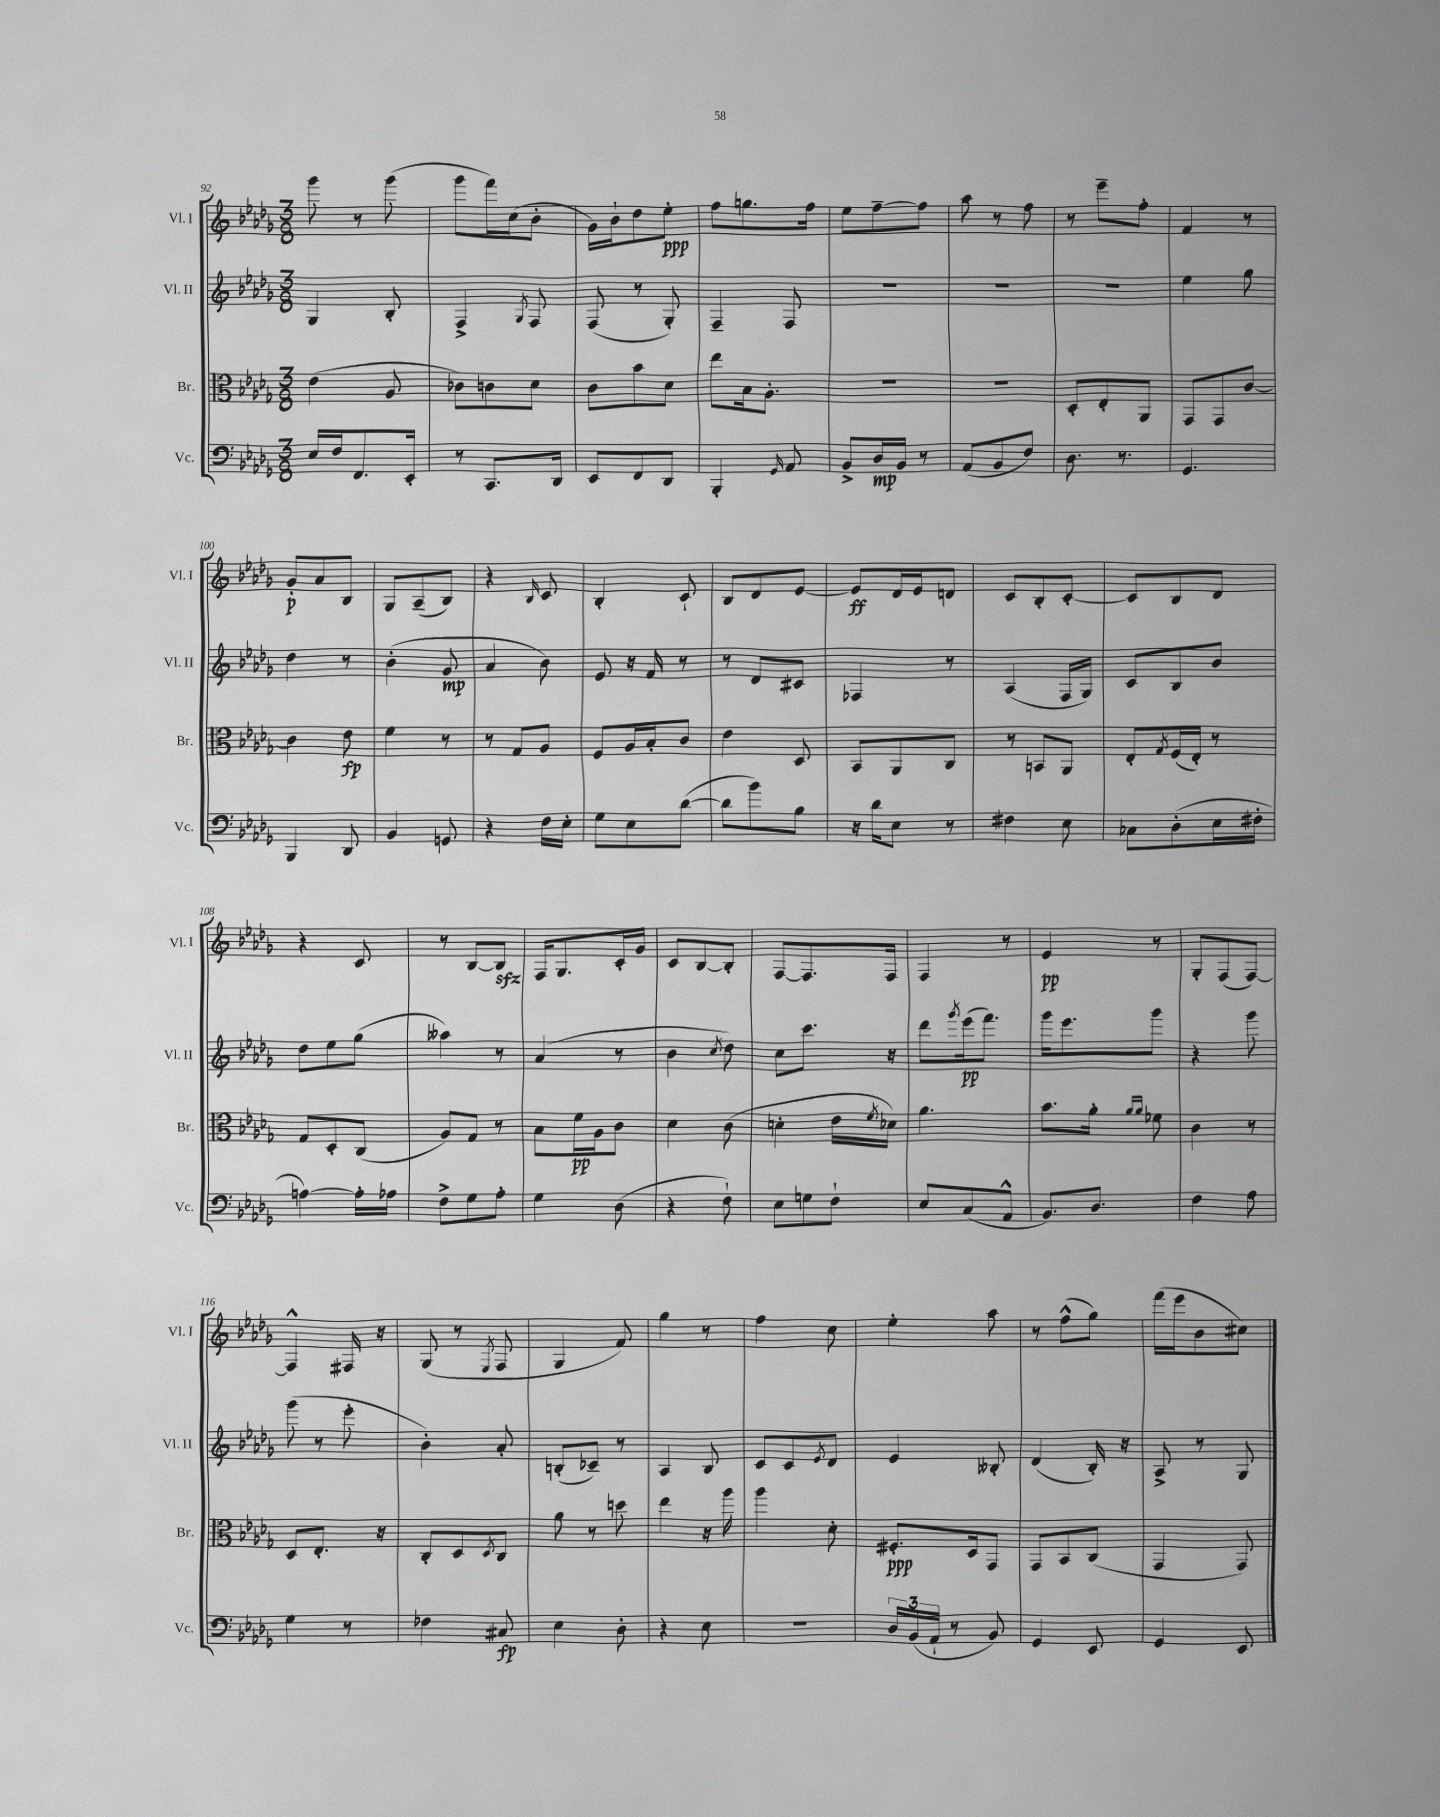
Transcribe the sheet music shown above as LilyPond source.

<<
\new StaffGroup <<
\new Staff = "s0" \with { instrumentName = "Vl. I" shortInstrumentName = "Vl. I" } {
    \clef treble \key des \major \numericTimeSignature \time 3/8
    ges'''8 r8 ges'''8( |
    ges'''8 f'''16) c''16( bes'8-. |
    ges'16) bes'16-! des''8 ees''8-.\ppp |
    f''8 g''8. f''16 |
    ees''8 f''8~-- f''8 |
    aes''8 r8 f''8 |
    r8 ees'''8-- f''8-. |
    f'4 r8 |
    ges'8-.\p aes'8 bes8 |
    ges8 aes8--( bes8) |
    r4 \grace { bes16 } c'8 |
    bes4-. c'8-! |
    bes8 des'8 ees'8~ |
    ees'8\ff des'16 ees'16 d'8 |
    c'8 bes8-. c'8~-. |
    c'8 bes8 des'8 |
    r4 c'8 |
    r8 bes8~ bes8\sfz |
    f16 ges8. c'16-. ges'16 |
    c'8 bes8~ bes8-. |
    f8~ f8. f16 |
    f4 r8 |
    ees'4\pp r8 |
    ges8-. f8( f8~) |
    f4-^ fis16 r16 |
    ges8( r8 \acciaccatura { ees8 } f8 |
    ges4 f'8) |
    ges''4 r8 |
    f''4 c''8 |
    ees''4-. aes''8 |
    r8 f''8-^( ges''8) |
    f'''16( ees'''16 bes'8 cis''8) \bar "|." |
}
\new Staff = "s1" \with { instrumentName = "Vl. II" shortInstrumentName = "Vl. II" } {
    \clef treble \key des \major \numericTimeSignature \time 3/8
    ges4 bes8-. |
    f4-> \acciaccatura { ges8 } f8 |
    f8( r8 ges8-.) |
    f4-- f8 |
    R4. |
    R4. |
    R4. |
    ees''4 ges''8 |
    des''4 r8 |
    bes'4-.( ges'8\mp |
    aes'4 bes'8) |
    ees'8 r16 f'16 r8 |
    r8 des'8 cis'8 |
    fes4 r8 |
    aes4( f16 ges16) |
    c'8 bes8 bes'8 |
    des''8 ees''8 ges''8( |
    aeses''4) r8 |
    aes'4( r8 |
    bes'4 \acciaccatura { c''8 } des''8) |
    c''8 c'''8. r16 |
    des'''8 \acciaccatura { ges'''8 } ees'''16\pp( f'''8.) |
    ges'''16 ees'''8. ges'''8 |
    r4 ges'''8 |
    ges'''8( r8 ees'''8-. |
    bes'4-.) aes'8-. |
    b8-.( ces'8--) r8 |
    aes4 bes8 |
    c'8 c'8 \acciaccatura { ees'8 } des'8 |
    ees'4 beses8-. |
    des'4( bes16-.) r16 |
    aes8-> r8 ges8 \bar "|." |
}
\new Staff = "s2" \with { instrumentName = "Br." shortInstrumentName = "Br." } {
    \clef alto \key des \major \numericTimeSignature \time 3/8
    ees'4( aes8 |
    ces'8) c'8 des'8 |
    c'8 bes'8 des'8 |
    ees''8 bes16 aes8.-. |
    R4. |
    R4. |
    des8-. ees8-. aes,8 |
    ges,8 ges,8 c'8~ |
    c'4 ees'8\fp |
    f'4 r8 |
    r8 ges8 aes8 |
    f8 aes16 bes16-. c'8 |
    ees'4 des8 |
    bes,8 aes,8 c8 |
    r8 b,8 aes,8 |
    ees8-. \acciaccatura { ges8 } f16( ees16-.) r8 |
    ges8 des8-. c8( |
    aes8) ges8 r8 |
    bes8 f'16\pp aes16 c'8 |
    des'4 c'8( |
    d'4-. ees'16 \acciaccatura { f'8 } des'16) |
    aes'4. |
    bes'8. aes'16-. \grace { aes'16 aes'16 } fes'8 |
    c'4 r8 |
    des8 ees8.-. r16 |
    c8-. des8 \acciaccatura { des8 } c8 |
    aes'8 r8 d''8 |
    ees''4 r16 aes''16 |
    aes''4 des'8-. |
    fis8.-.\ppp des16 ges,8 |
    ges,8 bes,8 c8( |
    ges,4 ges,8) \bar "|." |
}
\new Staff = "s3" \with { instrumentName = "Vc." shortInstrumentName = "Vc." } {
    \clef bass \key des \major \numericTimeSignature \time 3/8
    ees16 f16 f,8. ees,16-. |
    r8 c,8. des,16 |
    ees,8 f,8 des,8 |
    bes,,4-. \grace { ges,16 } aes,8 |
    bes,8-> des16\mp bes,16 r8 |
    aes,8( bes,8 f8) |
    des8. r8. |
    ges,4. |
    bes,,4 des,8 |
    bes,4 g,8 |
    r4 f16 ees16-. |
    ges8 ees8 des'8~( |
    des'8 bes'8) bes8 |
    r16 des'16 ees8 r8 |
    fis4 ees8 |
    ces8 des8-.( ees16 fis16-. |
    a4~) a16-. aes16 |
    f8-> ges8 aes8-. |
    ges4 des8( |
    r4 f8-!) |
    ees8 g8 f8-! |
    ees8 c8( aes,8-^ |
    bes,8.) des8. |
    f4 aes8 |
    ges4 r8 |
    fes4 cis8\fp |
    ees4 des8-. |
    r4 ees8 |
    R4. |
    \tuplet 3/2 { des16 bes,16( aes,16-! } r8 bes,8) |
    ges,4 ees,8 |
    ges,4 ees,8 \bar "|." |
}
>>
>>
\layout { \context { \Score currentBarNumber = #92 } }
